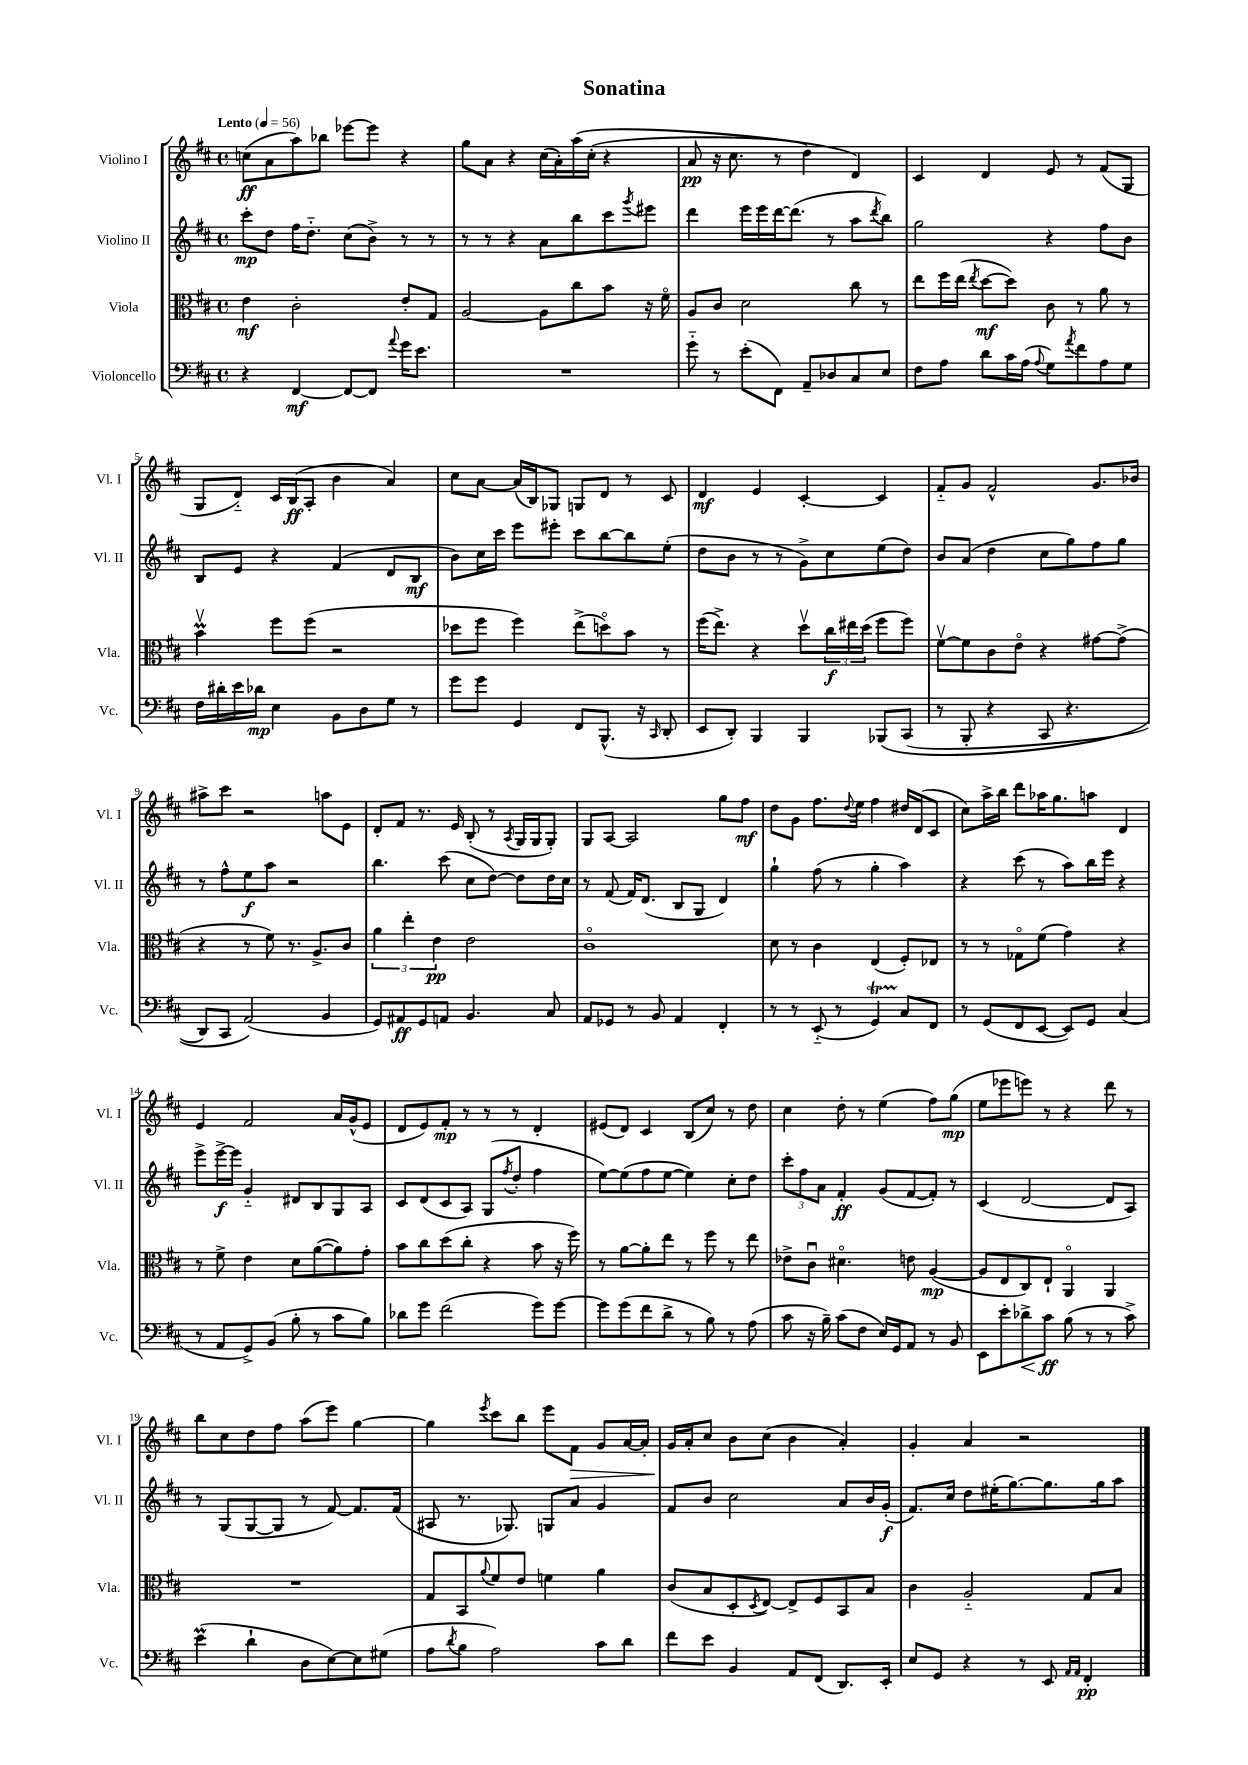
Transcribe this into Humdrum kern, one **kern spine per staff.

**kern	**kern	**kern	**kern
*staff4	*staff3	*staff2	*staff1
*clefF4	*clefC3	*clefG2	*clefG2
*k[f#c#]	*k[f#c#]	*k[f#c#]	*k[f#c#]
*M4/4	*M4/4	*M4/4	*M4/4
*met(c)	*met(c)	*met(c)	*met(c)
*MM56	*MM56	*MM56	*MM56
4r	4e\	8ccc#'\L	(8cc\L
.	.	8dd\J	8a\
[4FF#/	2c#'\	16ff#\LK	8aa\)
.	.	8.dd'~\J	.
.	.	.	8bb-\J
8FF#/_L	.	(8cc#\L	[8eee-\L
8FF#/]J	.	8b^\J)	8eee-\]J
8qqa/	.	.	.
16g\LK	8e'/L	8r	4r
8.e\J	.	.	.
.	8G/J	8r	.
=	=	=	=
1r	[2A/	8r	8gg\L
.	.	8r	8a\J
.	.	4r	4r
.	8A\]L	8a\L	(16cc#\LL
.	.	.	16a'\)
.	8cc#\	8bb\	&(16aa\
.	.	.	(16cc#'\JJ
.	8b\J	8ccc#\	4r
.	.	8qggg/	.
.	16r	8eee#\J	.
.	16f#o\	.	.
=	=	=	=
8g'~\	8A/L	4ddd\	8a/
8r	8c#/J	.	16r
.	.	.	8.cc#\
(8e'\L	2d\	16eee\LL	.
.	.	16eee\	.
8FF#\J)	.	[16ddd\J	8r
.	.	(8.ddd\]J	.
8AA~/L	.	.	4dd\)
8D-/	.	8r	.
8C#/	8cc#\	8aa\L	4d/&)
.	.	8qddd/	.
8E/J	8r	8bb\J)	.
=	=	=	=
8F#\L	8ee\L	2gg\	4c#/
8A\J	16ff#\L	.	.
.	(16ee\JJ	.	.
.	8qee/	.	.
8d\L	[8dd\L	.	4d/
16c#\L	8dd\]J)	.	.
(16A\JJ	.	.	.
8qqA/	.	.	.
8G\L)	8c#\	4r	8e/
8qa/	.	.	.
8f#\	8r	.	8r
8A\	8a\	8ff#\L	(8f#/L
8G\J	8r	8b\J	8G/J
=	=	=	=
16F#\LL	4bv\	8B/L	8G/L
16d#'\	.	.	.
16e\	.	8e/J	8d'~/J)
16d-\JJ	.	.	.
4E\	8ff#\L	4r	16c#/LL
.	.	.	(16B/J
.	(8ff#\J	.	8A'/J
8BB\L	2r	(4f#/	4b\
8D\	.	.	.
8G\J	.	8d/L	4a/)
8r	.	8B/J	.
=	=	=	=
8g\L	8dd-\L	8b\L)	8cc#\L
8g\J	8ff#\J	16cc#\L	[8a\J
.	.	16ccc#\JJ	.
4GG/	4ff#\)	8eee\L	(16a/]LL
.	.	.	16B/J)
.	.	8eee#'\J	8G-/J
8FF#/L	(8ee^\L	8ccc#\L	8G/L
(8.BBB^^/J	8ddo\)	[8bb\	8d/J
.	8b\J	8bb\]	8r
16r	.	.	.
16qqCC#/	.	.	.
8DD'/	8r	(8ee'\J	8c#/
=	=	=	=
8EE/L	(16ff#\LK	8dd\L	4d/
.	8.ee^\J)	.	.
8DD'/J)	.	8b\J	.
4BBB/	4r	8r	4e/
.	.	8r	.
4BBB/	8ddv\L	8g^\L)	[4c#'/
.	24cc#\L	8cc#\	.
.	24ee#\	.	.
.	(24dd\JJ	.	.
&(8BBB-/L	8ff#\L	(8ee\	4c#/]
(8CC#/J	8ff#\J)	8dd\J)	.
=	=	=	=
8r	[8f#v\L	8b/L	8f#'~/L
8BBB'/	8f#\]	(8a/J	8g/J
4r	8c#\	4dd\	2f#^^/
.	8eo\J	.	.
8CC#/	4r	8cc#\L	.
4.r	.	8gg\)	.
.	[8g#\L	8ff#\	8.g/L
.	(8g#^\]J	8gg\J	.
.	.	.	16b-/Jk
=	=	=	=
8DD/L)	4r	8r	8aa#^\L
8CC#/J	.	8ff#^^\L	8ccc#\J
(2AA/&)	8r	8ee\	2r
.	8f#\)	8aa\J	.
.	8.r	2r	.
.	8.A^/L	.	.
4BB/	.	.	8aa\L
.	8c#/J	.	8e\J
=	=	=	=
8GG/L)	6a\	4.bb\	8d'/L
8AA#/	.	.	8f#/J
.	6ee'\	.	.
8GG/	.	.	8.r
.	6e\	.	.
8AA/J	.	(8ccc#\	.
.	.	.	16e/
4.BB/	2e\	8cc#\L	(8B'/
.	.	[8dd\J)	8r
.	.	.	8qA/
.	.	8dd\]L	16G/LL
.	.	.	16G/J
8C#/	.	16dd\L	8G'/J)
.	.	16cc#\JJ	.
=	=	=	=
8AA/L	1c#o	8r	8G/L
8GG-/J	.	(8f#/	[8A/J
8r	.	16f#/LK)	2A/]
.	.	(8.d/J	.
8BB/	.	.	.
4AA/	.	8B/L	.
.	.	8G/J	.
4FF#'/	.	4d/)	8gg\L
.	.	.	8ff#\J
=	=	=	=
8r	8d\	4gg`\	8dd\L
8r	8r	.	8g\J
(8EE'~/	4c#\	(8ff#\	8.ff#\L
8r	.	8r	.
.	.	.	8qqdd/
.	.	.	16ee\Jk
4GG/)	(4E/	4gg'\	4ff#\
8C#/L	8F#'/L)	4aa\)	16dd#/LL
.	.	.	(16d/J
8FF#/J	8E-/J	.	8c#/J
=	=	=	=
8r	8r	4r	8cc#\L)
(8GG/L	8r	.	16aa^\L
.	.	.	16bb\JJ
8FF#/	8G-o\L	(8ccc#\	8ddd\L
[8EE/J	(8f#\J	8r	16aa-\K
.	.	.	8.gg\
8EE/]L)	4g\)	8aa\L)	.
8GG/J	.	16bb\L	8aa\J
.	.	16eee\JJ	.
(4C#/	4r	4r	4d/
=	=	=	=
8r	8r	8eee^\L	4e/
8AA/L	8f#^\	[16eee^\L	.
.	.	16eee\]JJ	.
8GG^/)	4e\	4g'~/	2f#/
(8BB/J	.	.	.
8B'\	8d\L	8d#/L	.
8r	([8a\	8B/	.
8c#\L	8a\])	8G/	16a/LL
.	.	.	(16g^^/J
8B\J)	8g'\J	8A/J	8e/J
=	=	=	=
8d-\L	8b\L	8c#/L	8d/L
8g\J	8cc#\	(8d/	8e/)
(2f#\	(8dd\	8c#/	8f#'/J
.	8cc#'\J	8A/J)	8r
.	4r	(8G/L	8r
.	.	8qff#/	.
.	.	8dd'/J	8r
8g\L)	8b\	4ff#\	4d'/
[8g\J	16r	.	.
.	16ff#\)	.	.
=	=	=	=
8g\]L	8r	[8ee\L)	(8e#/L
(8g\	[8a\L	(8ee\]	8d/J)
8f#\	8a'\]	8ff#\	4c#/
8d^\J	8ee\J	[8ee\J	.
8r	8r	4ee\])	(8B/L
8B\)	8ff#\	.	8cc#/J)
8r	8r	8cc#'\L	8r
(8A\	8ee\	8dd\J	8dd\
=	=	=	=
8c#\	8e-^\L	12ccc#'\L	4cc#\
.	.	12ff#\	.
16r	8c#u\J	.	.
.	.	12a\J	.
16B~\)	.	.	.
(8c#\L	4.d#o\	4f#'/	8dd'\
8F#\J	.	.	8r
16E/LL)	.	(8g/L	(4ee\
16GG/J	.	.	.
8AA/J	8e\	[8f#/	.
8r	([4A/	8f#'/]J)	8ff#\L)
8BB/	.	8r	(8gg\J
=	=	=	=
8EE\L	8A/]L	(4c#/	8ee\L
8e'\	8E/	.	8eee-\
8d-^\	8C#/)	[2d/	8eee\J)
8c#\J	8E`/J	.	8r
(8B\	4AAo/	.	4r
8r	.	.	.
8r	4AA/	8d/]L	8ddd\
8c#^\)	.	8A/J)	8r
=	=	=	=
(4e\	1r	8r	8bb\L
.	.	(8G/L	8cc#\
4d`\	.	[8G/	8dd\
.	.	8G/]J	8ff#\J
8D\L	.	8r	(8aa\L
[8E\)	.	[8f#/)	8eee\J)
8E\]	.	8.f#/]L	[4gg\
(8G#\J	.	.	.
.	.	(16f#/Jk	.
=	=	=	=
8A\L	8G/L	8A#/	4gg\]
8qd/	.	.	.
8B\J	8BB/	8.r	.
.	8qqa/	.	8qeee/
2A\)	8f#/	.	8ccc#\L
.	.	8.G-/)	.
.	8e/J	.	8bb\J
.	4f\	8G/L	8eee\L
.	.	8a/J	8f#\J
8c#\L	4a\	4g/	8g/L
8d\J	.	.	[16a/L
.	.	.	16a'/]JJ
=	=	=	=
8f#\L	(8c#/L	8f#/L	16g/LL
.	.	.	16a'/J
8e\J	8B/	8b/J	8cc#/J
4BB/	8D'/	2cc#\	8b\L
.	8qD/	.	.
.	[8E/J)	.	(8cc#\J
8AA/L	8E^/]L	.	4b\
(8FF#/J	8F#/	.	.
8.DD/L)	8BB/	8a/L	4a'/)
.	8B/J	16b/L	.
16EE'/Jk	.	(16g'/JJ	.
=	=	=	=
8E/L	4c#\	8.f#/L)	4g'/
8GG/J	.	.	.
.	.	16cc#/Jk	.
4r	2A'~/	8dd\L	4a/
.	.	(16ee#'\K	.
.	.	[8.gg\)	.
8r	.	.	2r
8EE/	.	8.gg\]	.
16qqAA/LL	.	.	.
16qqAA/JJ	.	.	.
4FF#'/	8G/L	.	.
.	.	16gg\k	.
.	8B/J	8aa\J	.
==	==	==	==
*-	*-	*-	*-
